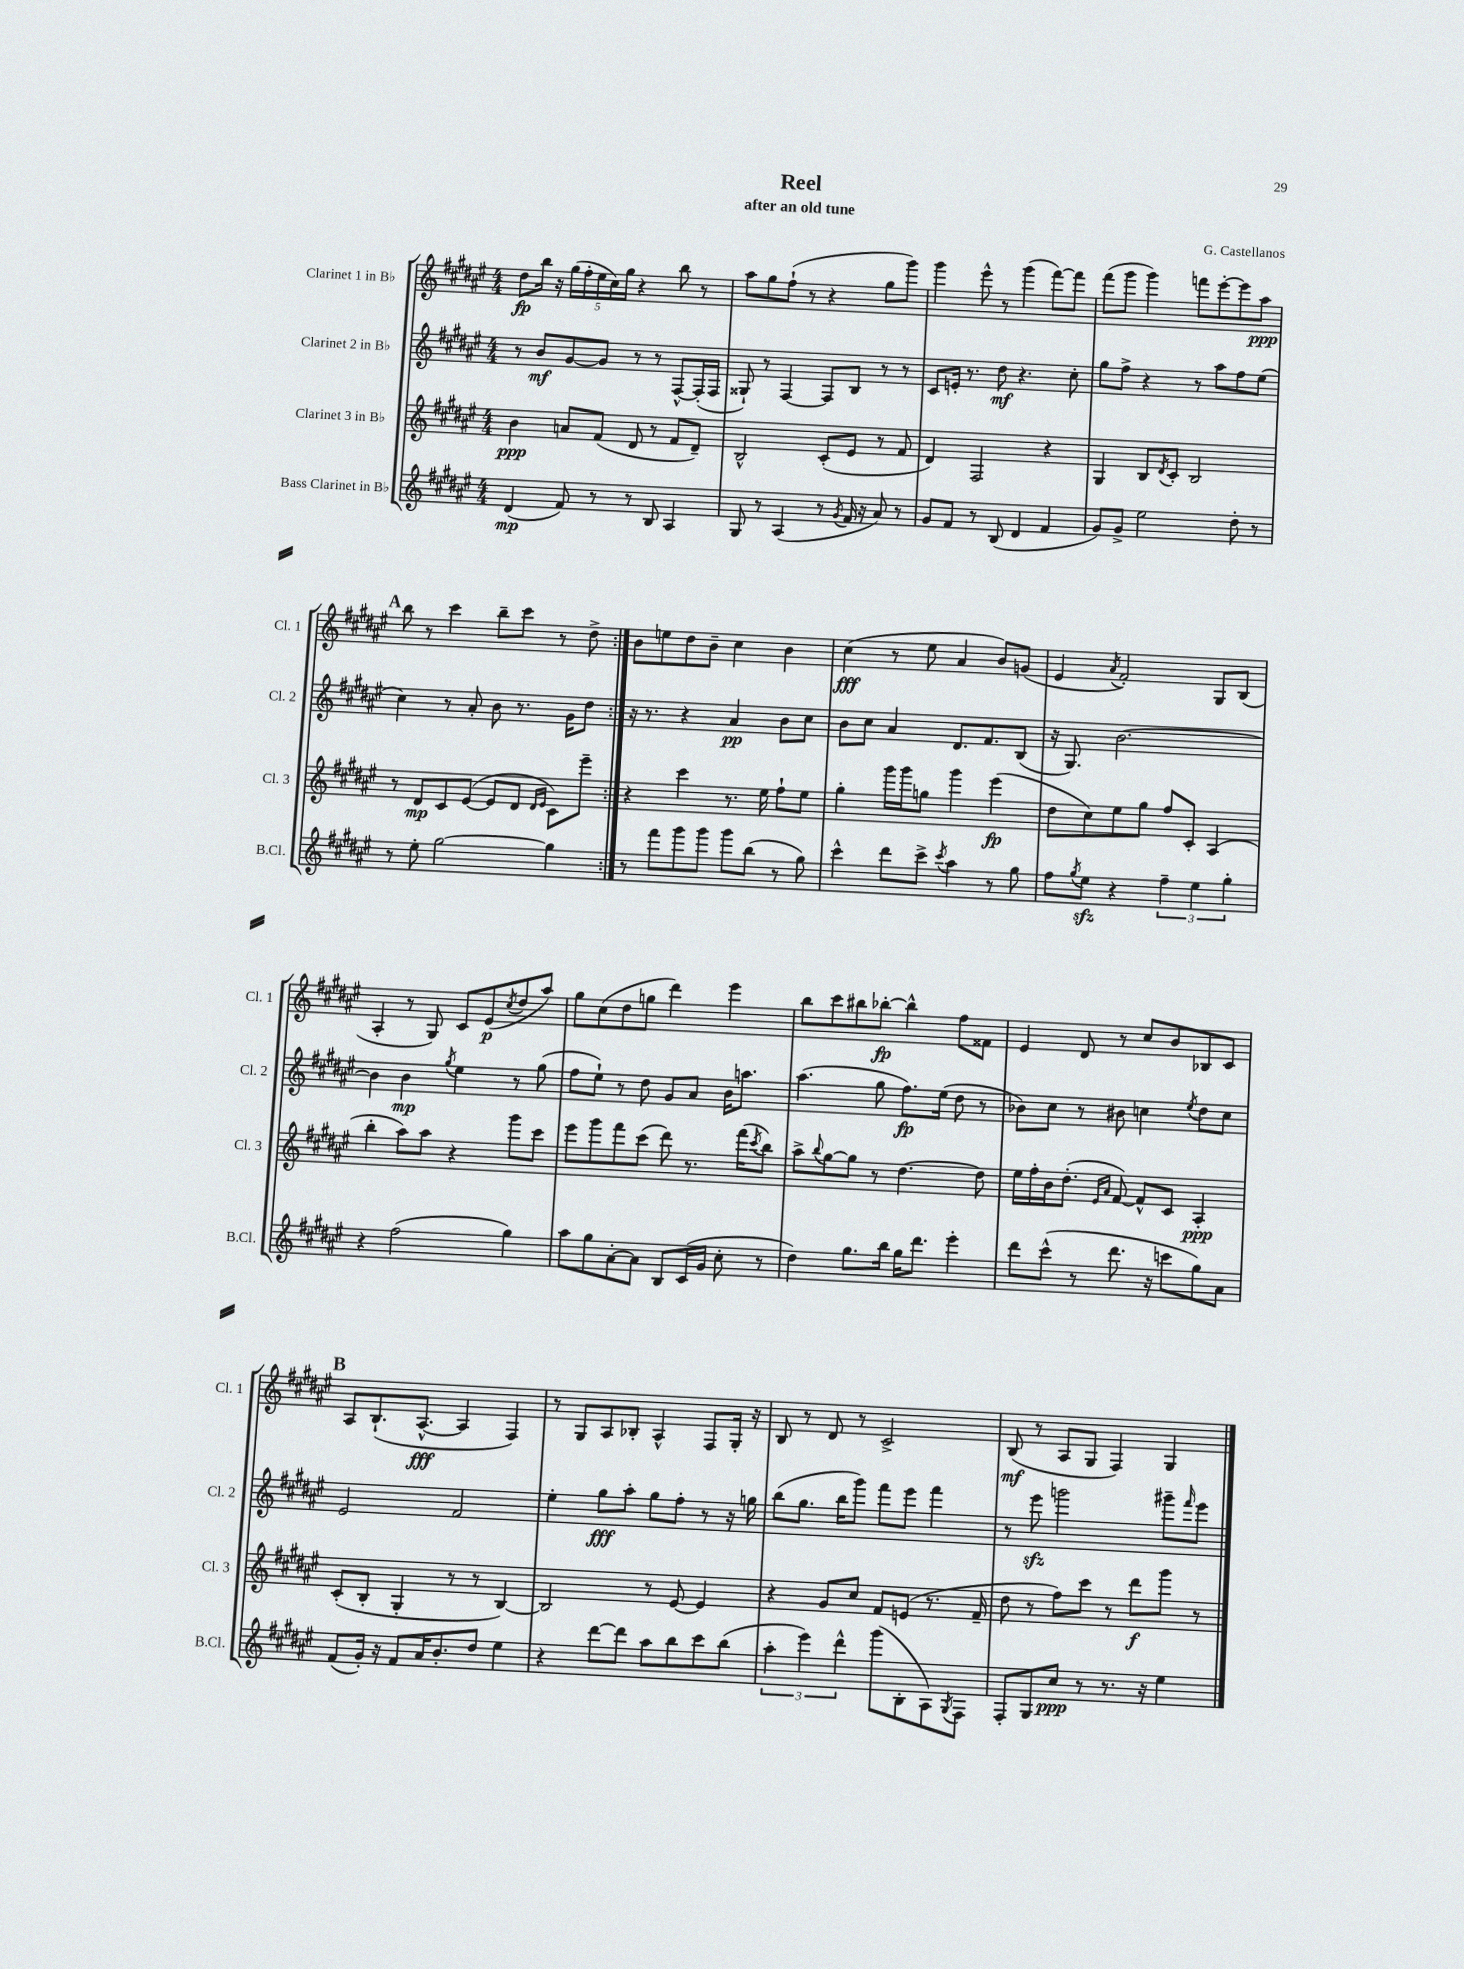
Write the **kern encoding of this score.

**kern	**kern	**kern	**kern
*staff4	*staff3	*staff2	*staff1
*clefG2	*clefG2	*clefG2	*clefG2
*k[f#c#g#d#a#e#]	*k[f#c#g#d#a#e#]	*k[f#c#g#d#a#e#]	*k[f#c#g#d#a#e#]
*M4/4	*M4/4	*M4/4	*M4/4
(4d#	4b	8r	8dd#
.	.	8b	16bb
.	.	.	16r
8f#)	8a	[8g#	(20gg#
.	.	.	20ff#'
.	.	.	20ee#
8r	(8f#	8g#]	.
.	.	.	20cc#)
.	.	.	20gg#
8r	8d#	8r	4r
8B	8r	8r	.
4A#	8f#	[8F#^^	8bb
.	8d#~)	(16F#']	8r
.	.	16F#	.
=	=	=	=
8G#	2B^^	8G##`)	8aa#
8r	.	8r	8gg#
(4A#	.	[4F#	(8ff#`
.	.	.	8r
8r	(8c#'	8F#]	4r
8qg#	.	.	.
16f#	8e#	8B	.
16r	.	.	.
8a#)	8r	8r	8gg#
8r	8f#	8r	8ggg#)
=	=	=	=
8g#	4d#)	8c#	4ggg#
8f#	.	16e'	.
.	.	8.r	.
8r	2F#	.	8eee#^^
(8B	.	8dd#	8r
4d#	.	4.r	(4ggg#
4f#	4r	.	[8fff#)
.	.	8cc#'	8fff#]
=	=	=	=
8g#)	4G#	8gg#	(8fff#
8g#^	.	8ff#^	8ggg#
2ee#	8B	4r	4ggg#)
.	8qd#	.	.
.	8c#'	.	.
.	2B	8r	8fff
.	.	8aa#	[8eee#'
8dd#'	.	8ff#	8eee#]
8r	.	(8ee#	8aa#
=	=	=	=
8r	8r	4cc#)	8bb
8ee#'	8d#	.	8r
[2gg#	8c#	8r	4ccc#
.	([8e#	8a#'	.
.	8e#]	8b	8bb~
.	8d#	8.r	8ccc#
.	16qqd#	.	.
.	16qqe#	.	.
4gg#]	8c#)	.	8r
.	.	16g#	.
.	8eee#~	8dd#	8dd#^
=:|!	=:|!	=:|!	=:|!
8r	4r	16r	8b
.	.	8.r	.
8fff#	.	.	8ee
8ggg#	4ccc#	4r	8dd#
8ggg#	.	.	8b~
8ggg#	8.r	4a#	4cc#
(8bb	.	.	.
.	16ee#	.	.
8r	8ff#`	8b	4b
8gg#)	8ee#	8cc#	.
=	=	=	=
4ccc#^^	4gg#'	8b	(4cc#
.	.	8cc#	.
8ddd#	16ggg#	4a#	8r
.	16ggg#	.	.
8ccc#^	8gg	.	8ee#
8qccc#	.	.	.
4aa#	4ggg#	8.d#	4a#
.	.	8.f#	.
8r	(4eee#	.	8b)
8gg#	.	(8B	(8g
=	=	=	=
8ff#	8dd#	16r	4e#
.	.	8.G#)	.
8qgg#	.	.	.
8ee#	8cc#)	.	.
.	.	.	8qa#
4r	8ee#	[2.b	2f#')
.	8gg#	.	.
6ff#~	8ff#	.	.
.	8c#'	.	.
6ee#	.	.	.
.	(4A#	.	8G#
6gg#'	.	.	.
.	.	.	(8B
=	=	=	=
4r	4bb'	4b]	4A#'
(2ff#	8aa#)	4b	8r
.	8aa#	.	8G#)
.	.	8qgg#	.
.	4r	4ee#	8c#
.	.	.	(8e#
.	.	.	8qcc#
4gg#)	8ggg#	8r	8dd#
.	8ccc#	(8gg#	8aa#)
=	=	=	=
8aa#	8eee#	8ff#	8gg#
8gg#	8ggg#	8ee#`)	(8cc#
[8a#'	8fff#	8r	8dd#
8a#]	(8ccc#	8dd#	8gg
8B	8ddd#)	8g#	4ddd#)
(16c#	8.r	8a#	.
16g#	.	.	.
8cc#'	.	16b	4eee#
.	(16fff#	8.aa	.
.	8qccc#	.	.
8r	8bb)	.	.
=	=	=	=
4dd#)	8aa#^	(4.aa#	8bb
.	8qqbb	.	.
.	[8gg#	.	8ccc#
8.gg#	8gg#]	.	8bb#
.	8r	8gg#	[8bb-'
16bb	.	.	.
16gg#	[4.dd#	8.ff#)	4bb-^^]
8.ddd#	.	.	.
.	.	(16ee#	.
4eee#'	.	8dd#	8ff#
.	8dd#]	8r	8f##
=	=	=	=
8ddd#	16ee#	8b-)	4e#
.	16ff#'	.	.
(8ccc#^^	16b	8cc#	.
.	(8.dd#'	.	.
8r	.	8r	8d#
.	16qqe#	.	.
.	16qqa#	.	.
8.ddd#	[8f#)	8b#	8r
.	8f#^^]	4cc	8cc#
16r	.	.	.
8ccc	8c#	.	8b
.	.	8qee#	.
8gg#)	4A#'	8dd#	8B-
8a#	.	8cc	8c#
=	=	=	=
(8f#	(8c#'	2e#	8A#
16g#')	8B'	.	(8.B`
16r	.	.	.
8f#	4G#'	.	.
.	.	.	[8.A#^^
16a#	.	.	.
8.b'	.	.	.
.	8r	2f#	4A#]
8dd#	8r	.	.
4ee#	[4B)	.	4F#)
=	=	=	=
4r	2B]	4ee#'	8r
.	.	.	8G#
[8ddd#	.	8gg#	8A#
8ddd#]	.	8aa#'	8B-'
8aa#	8r	8gg#	4A#^^
8bb	[8e#	8ff#'	.
8ccc#	4e#]	8r	8F#
(8bb	.	16r	16G#'
.	.	16gg	16r
=	=	=	=
6aa#'	4r	(8bb	8B
.	.	8.gg#	8r
6eee#)	.	.	.
.	8g#	.	8d#
.	.	16bb	.
6ddd#^^	.	.	.
.	8cc#	8ggg#)	8r
(8ggg#	8f#	8fff#	2c#^
8B'	(8e	8eee#	.
8A#)	8.r	4fff#	.
8qG#	.	.	.
8F#	.	.	.
.	16f#~	.	.
=	=	=	=
8F#'	8dd#	8r	(8B
8G#	8r	8eee#	8r
8cc#	8ff#)	2ggg	8A#
8r	8ccc#	.	8G#
8.r	8r	.	4F#)
.	8ddd#	.	.
16r	.	.	.
4ee#	8ggg#	8ggg#~	4G#
.	.	16qqfff#	.
.	8r	8eee#	.
==	==	==	==
*-	*-	*-	*-
